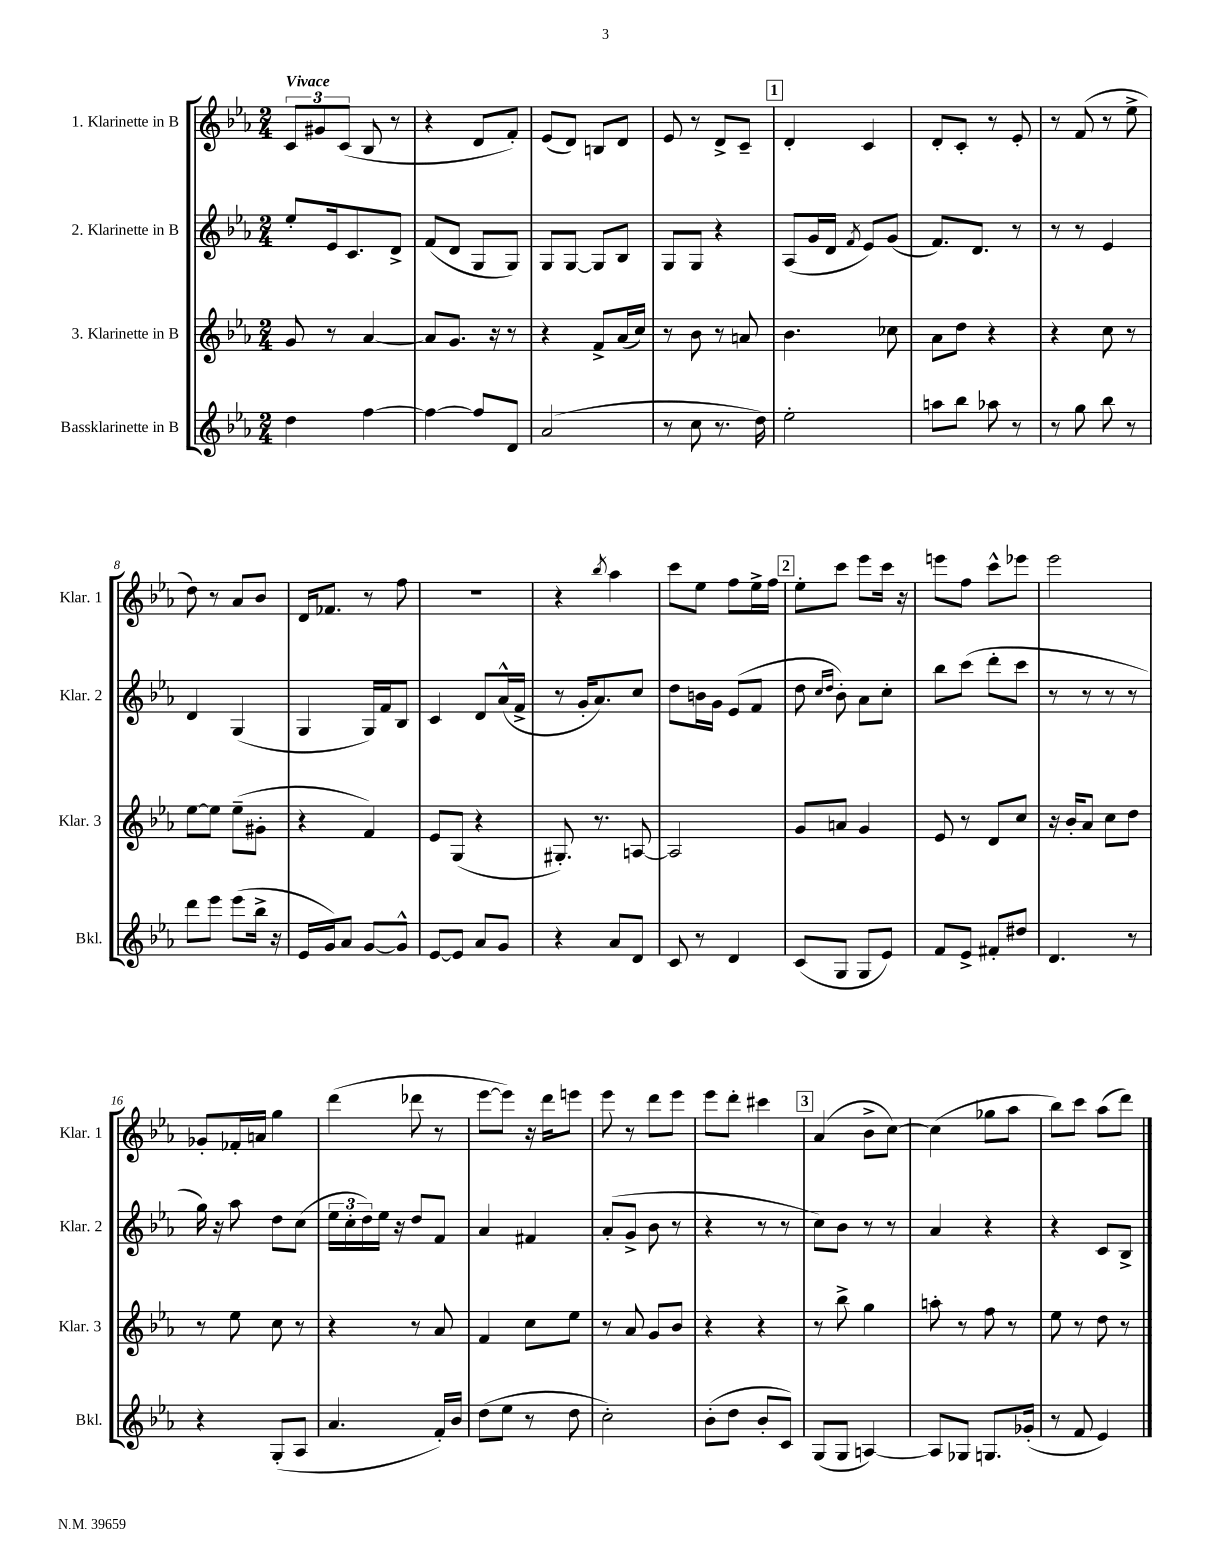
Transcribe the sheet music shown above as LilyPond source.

<<
\new StaffGroup <<
\new Staff = "s0" \with { instrumentName = "1. Klarinette in B" shortInstrumentName = "Klar. 1" } {
    \clef treble \key ees \major \numericTimeSignature \time 2/4 \tempo "Vivace"
    \tuplet 3/2 { c'8 gis'8 c'8( } bes8 r8 |
    r4 d'8 f'8-.) |
    ees'8( d'8) b8 d'8 |
    ees'8 r8 d'8-> c'8-- |
    \mark \markup { \box "1" } d'4-. c'4 |
    d'8-. c'8-. r8 ees'8-. |
    r8 f'8( r8 ees''8-> |
    d''8) r8 aes'8 bes'8 |
    d'16 fes'8. r8 f''8 |
    R2 |
    r4 \acciaccatura { bes''8 } aes''4 |
    c'''8 ees''8 f''8 ees''16-> f''16 |
    \mark \markup { \box "2" } ees''8-. c'''8 ees'''8 c'''16 r16 |
    e'''8 f''8 c'''8-^ ees'''8 |
    ees'''2 |
    ges'8-. fes'16-. a'16 g''4 |
    d'''4( des'''8 r8 |
    ees'''8~ ees'''8) r16 d'''16 e'''8 |
    ees'''8 r8 d'''8 ees'''8 |
    ees'''8 d'''8-. cis'''4 |
    \mark \markup { \box "3" } aes'4( bes'8-> c''8~) |
    c''4( ges''8 aes''8 |
    bes''8) c'''8 aes''8( d'''8) \bar "|." |
}
\new Staff = "s1" \with { instrumentName = "2. Klarinette in B" shortInstrumentName = "Klar. 2" } {
    \clef treble \key ees \major \numericTimeSignature \time 2/4
    ees''8-. ees'16 c'8. d'8-> |
    f'8( d'8 g8 g8) |
    g8 g8~ g8 bes8 |
    g8 g8 r4 |
    \mark \markup { \box "1" } aes8( g'16 d'16 \acciaccatura { f'8 } ees'8) g'8( |
    f'8.) d'8. r8 |
    r8 r8 ees'4 |
    d'4 g4( |
    g4 g16) f'16 bes8 |
    c'4 d'8 aes'16-^( f'16-> |
    r8 g'16-. aes'8.) c''8 |
    d''8 b'16 g'16 ees'8( f'8 |
    \mark \markup { \box "2" } d''8 \grace { c''16 d''16 } bes'8-.) aes'8 c''8-. |
    bes''8 c'''8( d'''8-. c'''8 |
    r8 r8 r8 r8 |
    g''16) r16 aes''8 d''8 c''8( |
    \tuplet 3/2 { ees''16 c''16-. d''16) } ees''16 r16 d''8 f'8 |
    aes'4 fis'4 |
    aes'8-.( g'8-> bes'8 r8 |
    r4 r8 r8 |
    \mark \markup { \box "3" } c''8) bes'8 r8 r8 |
    aes'4 r4 |
    r4 c'8 bes8-> \bar "|." |
}
\new Staff = "s2" \with { instrumentName = "3. Klarinette in B" shortInstrumentName = "Klar. 3" } {
    \clef treble \key ees \major \numericTimeSignature \time 2/4
    g'8 r8 aes'4~ |
    aes'8 g'8. r16 r8 |
    r4 f'8-> aes'16( c''16) |
    r8 bes'8 r8 a'8 |
    \mark \markup { \box "1" } bes'4. ces''8 |
    aes'8 d''8 r4 |
    r4 c''8 r8 |
    ees''8~ ees''8 ees''8--( gis'8-. |
    r4 f'4) |
    ees'8 g8( r4 |
    gis8.-.) r8. a8~ |
    a2 |
    \mark \markup { \box "2" } g'8 a'8 g'4 |
    ees'8 r8 d'8 c''8 |
    r16 bes'16-. aes'8 c''8 d''8 |
    r8 ees''8 c''8 r8 |
    r4 r8 aes'8 |
    f'4 c''8 ees''8 |
    r8 aes'8 g'8 bes'8 |
    r4 r4 |
    \mark \markup { \box "3" } r8 bes''8-> g''4 |
    a''8-. r8 f''8 r8 |
    ees''8 r8 d''8 r8 \bar "|." |
}
\new Staff = "s3" \with { instrumentName = "Bassklarinette in B" shortInstrumentName = "Bkl." } {
    \clef treble \key ees \major \numericTimeSignature \time 2/4
    d''4 f''4~ |
    f''4~ f''8 d'8 |
    aes'2( |
    r8 c''8 r8. d''16) |
    \mark \markup { \box "1" } ees''2-. |
    a''8 bes''8 aes''8 r8 |
    r8 g''8 bes''8 r8 |
    d'''8 ees'''8 ees'''8( bes''16-> r16 |
    ees'16 g'16) aes'8 g'8~ g'8-^ |
    ees'8~ ees'8 aes'8 g'8 |
    r4 aes'8 d'8 |
    c'8 r8 d'4 |
    \mark \markup { \box "2" } c'8( g8 g8 ees'8) |
    f'8 ees'8-> fis'8-. dis''8 |
    d'4. r8 |
    r4 g8-.( aes8 |
    aes'4. f'16-.) bes'16 |
    d''8( ees''8 r8 d''8 |
    c''2-.) |
    bes'8-.( d''8 bes'8-. c'8) |
    \mark \markup { \box "3" } g8( g8 a4~) |
    a8 ges8 g8. ges'16-.( |
    r8 f'8 ees'4) \bar "|." |
}
>>
>>
